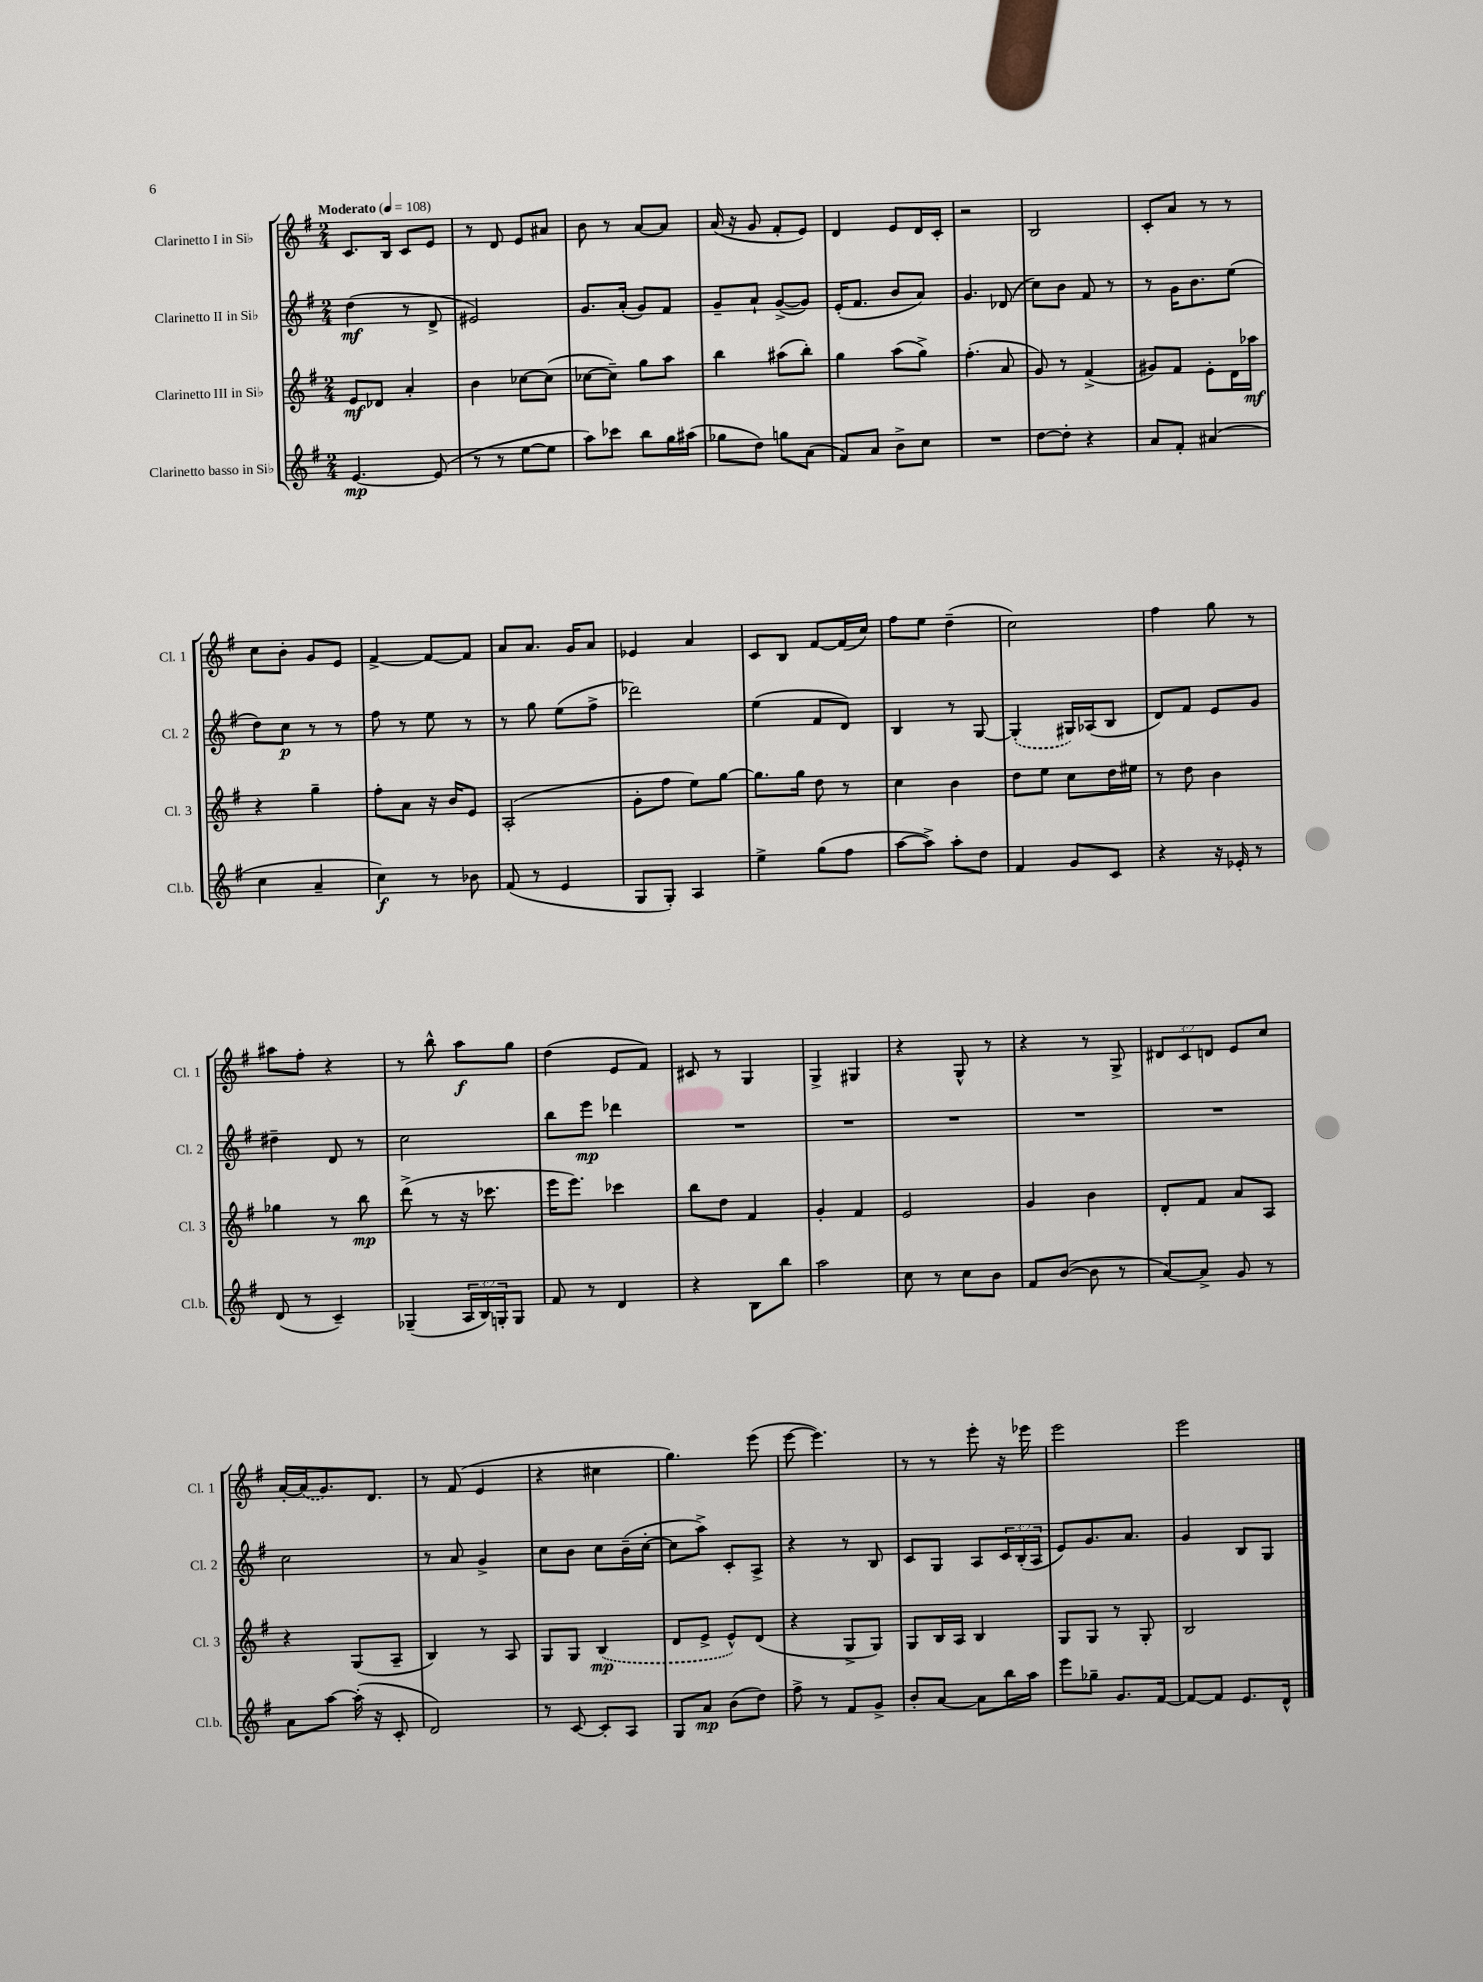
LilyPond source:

<<
\new StaffGroup <<
\new Staff = "s0" \with { instrumentName = "Clarinetto I in Sib" shortInstrumentName = "Cl. 1" } {
    \clef treble \key g \major \numericTimeSignature \time 2/4 \override Staff.TupletNumber.text = #tuplet-number::calc-fraction-text \tempo "Moderato" 4 = 108
    c'8. b16 c'8 e'8 |
    r8 d'8 e'8 ais'8 |
    b'8 r8 a'8~ a'8 |
    a'16( r16 g'8 fis'8-. e'8) |
    d'4 e'8 d'16 c'16-. |
    r2 |
    b2 |
    c'8-. a'8 r8 r8 |
    c''8 b'8-. g'8 e'8 |
    fis'4~-> fis'8~ fis'8 |
    a'8 a'8. g'16 a'8 |
    ees'4 a'4 |
    c'8 b8 fis'8~ fis'16( c''16) |
    fis''8 e''8 d''4--( |
    c''2) |
    fis''4 g''8 r8 |
    ais''8 fis''8-. r4 |
    r8 b''8-^ a''8\f g''8 |
    d''4( e'8 fis'8) |
    cis'8 r8 g4 |
    g4-> gis4 |
    r4 g8-^ r8 |
    r4 r8 g8-> |
    \tuplet 3/2 { dis'8 c'8 d'8 } e'8 c''8 |
    a'16~-. \once \slurDashed a'16( g'8.) d'8. |
    r8 fis'8( e'4 |
    r4 cis''4 |
    g''4.) e'''8( |
    e'''8~ e'''4.) |
    r8 r8 e'''8-. r16 ees'''16 |
    e'''2 |
    e'''2 \bar "|." |
}
\new Staff = "s1" \with { instrumentName = "Clarinetto II in Sib" shortInstrumentName = "Cl. 2" } {
    \clef treble \key g \major \numericTimeSignature \time 2/4 \override Staff.TupletNumber.text = #tuplet-number::calc-fraction-text
    d''4\mf( r8 d'8-> |
    eis'2) |
    g'8. a'16-.( g'8) fis'8 |
    g'8-- a'8-! g'8~->( g'8) |
    e'16-.( fis'8. b'8 a'8) |
    g'4. des'8( |
    c''8) b'8 fis'8 r8 |
    r8 g'16 b'8. e''8( |
    d''8) c''8\p r8 r8 |
    fis''8 r8 e''8 r8 |
    r8 g''8 e''8( fis''8-> |
    des'''2) |
    e''4( fis'8 d'8) |
    b4 r8 g8~ |
    \once \slurDashed g4-.( gis16) aes16( b8 |
    d'8) fis'8 e'8 g'8 |
    dis''4-- d'8 r8 |
    c''2 |
    b''8 e'''8\mp des'''4 |
    R2 |
    R2 |
    R2 |
    R2 |
    R2 |
    c''2 |
    r8 a'8 g'4-> |
    c''8 b'8 c''8 b'16--( c''16~-. |
    c''8 a''8->) c'8-. a8-> |
    r4 r8 b8 |
    c'8 g8 a8 \tuplet 3/2 { c'16 b16-.( a16 } |
    e'8) g'8. a'8. |
    g'4 b8 g8 \bar "|." |
}
\new Staff = "s2" \with { instrumentName = "Clarinetto III in Sib" shortInstrumentName = "Cl. 3" } {
    \clef treble \key g \major \numericTimeSignature \time 2/4
    e'8\mf des'8 a'4-. |
    b'4 ces''8~ ces''8( |
    ces''8~ ces''8--) g''8 a''8 |
    b''4 ais''8( b''8-.) |
    g''4 a''8( g''8->) |
    fis''4.-.( a'8 |
    g'8) r8 fis'4->( |
    gis'8) fis'8 e'8-. d'16 aes''16\mf |
    r4 g''4-- |
    fis''8-. a'8 r16 b'16 e'8 |
    a2-.( |
    g'8-. fis''8 e''8) g''8~ |
    g''8. g''16 d''8 r8 |
    c''4 b'4 |
    d''8 e''8 c''8 d''16 eis''16 |
    r8 d''8 b'4 |
    ges''4 r8 b''8\mp |
    d'''8->( r8 r16 ces'''8. |
    e'''16 e'''8.) ces'''4 |
    b''8 d''8 fis'4 |
    g'4-. fis'4 |
    e'2 |
    g'4 b'4 |
    d'8-. fis'8 a'8 a8 |
    r4 g8( a8-- |
    b4) r8 a8 |
    g8 g8 \once \slurDashed b4\mp( |
    d'8 e'8-> e'8-^) d'8( |
    r4 g8-> g8) |
    g8 b16 a16 b4 |
    g8 g8 r8 g8-. |
    b2 \bar "|." |
}
\new Staff = "s3" \with { instrumentName = "Clarinetto basso in Sib" shortInstrumentName = "Cl.b." } {
    \clef treble \key g \major \numericTimeSignature \time 2/4 \override Staff.TupletNumber.text = #tuplet-number::calc-fraction-text
    e'4.~\mp e'8( |
    r8 r8 e''8~ e''8 |
    a''8) ces'''8 b''8 g''16 ais''16( |
    ges''8 d''8) g''8 a'8( |
    fis'8) a'8 b'8-> c''8 |
    R2 |
    d''8~ d''8-. r4 |
    a'8 fis'8-. ais'4( |
    c''4 a'4-- |
    c''4\f) r8 bes'8 |
    fis'8( r8 e'4 |
    g8 g8-.) a4 |
    e''4-> g''8( fis''8 |
    a''8~ a''8->) a''8-. d''8 |
    fis'4 g'8 c'8 |
    r4 r16 ees'16-. r8 |
    d'8( r8 c'4--) |
    ges4--( \tuplet 3/2 { a16 b16) g16-. } g8 |
    fis'8 r8 d'4 |
    r4 b8 b''8 |
    a''2 |
    c''8 r8 c''8 b'8 |
    fis'8 b'8~( b'8 r8 |
    a'8~) a'8-> g'8 r8 |
    a'8 a''8~ a''16-.( r16 c'8-. |
    d'2) |
    r8 c'8~ c'8-. a8 |
    g8 a'8\mp b'8( d''8) |
    fis''8-> r8 fis'8 g'8-> |
    b'8-. a'8~ a'8 b''16 a''16 |
    e'''8 ges''8-- g'8. fis'16~ |
    fis'8~ fis'8 e'8. d'16-^ \bar "|." |
}
>>
>>
\layout { \context { \Score \remove "Bar_number_engraver" } }
